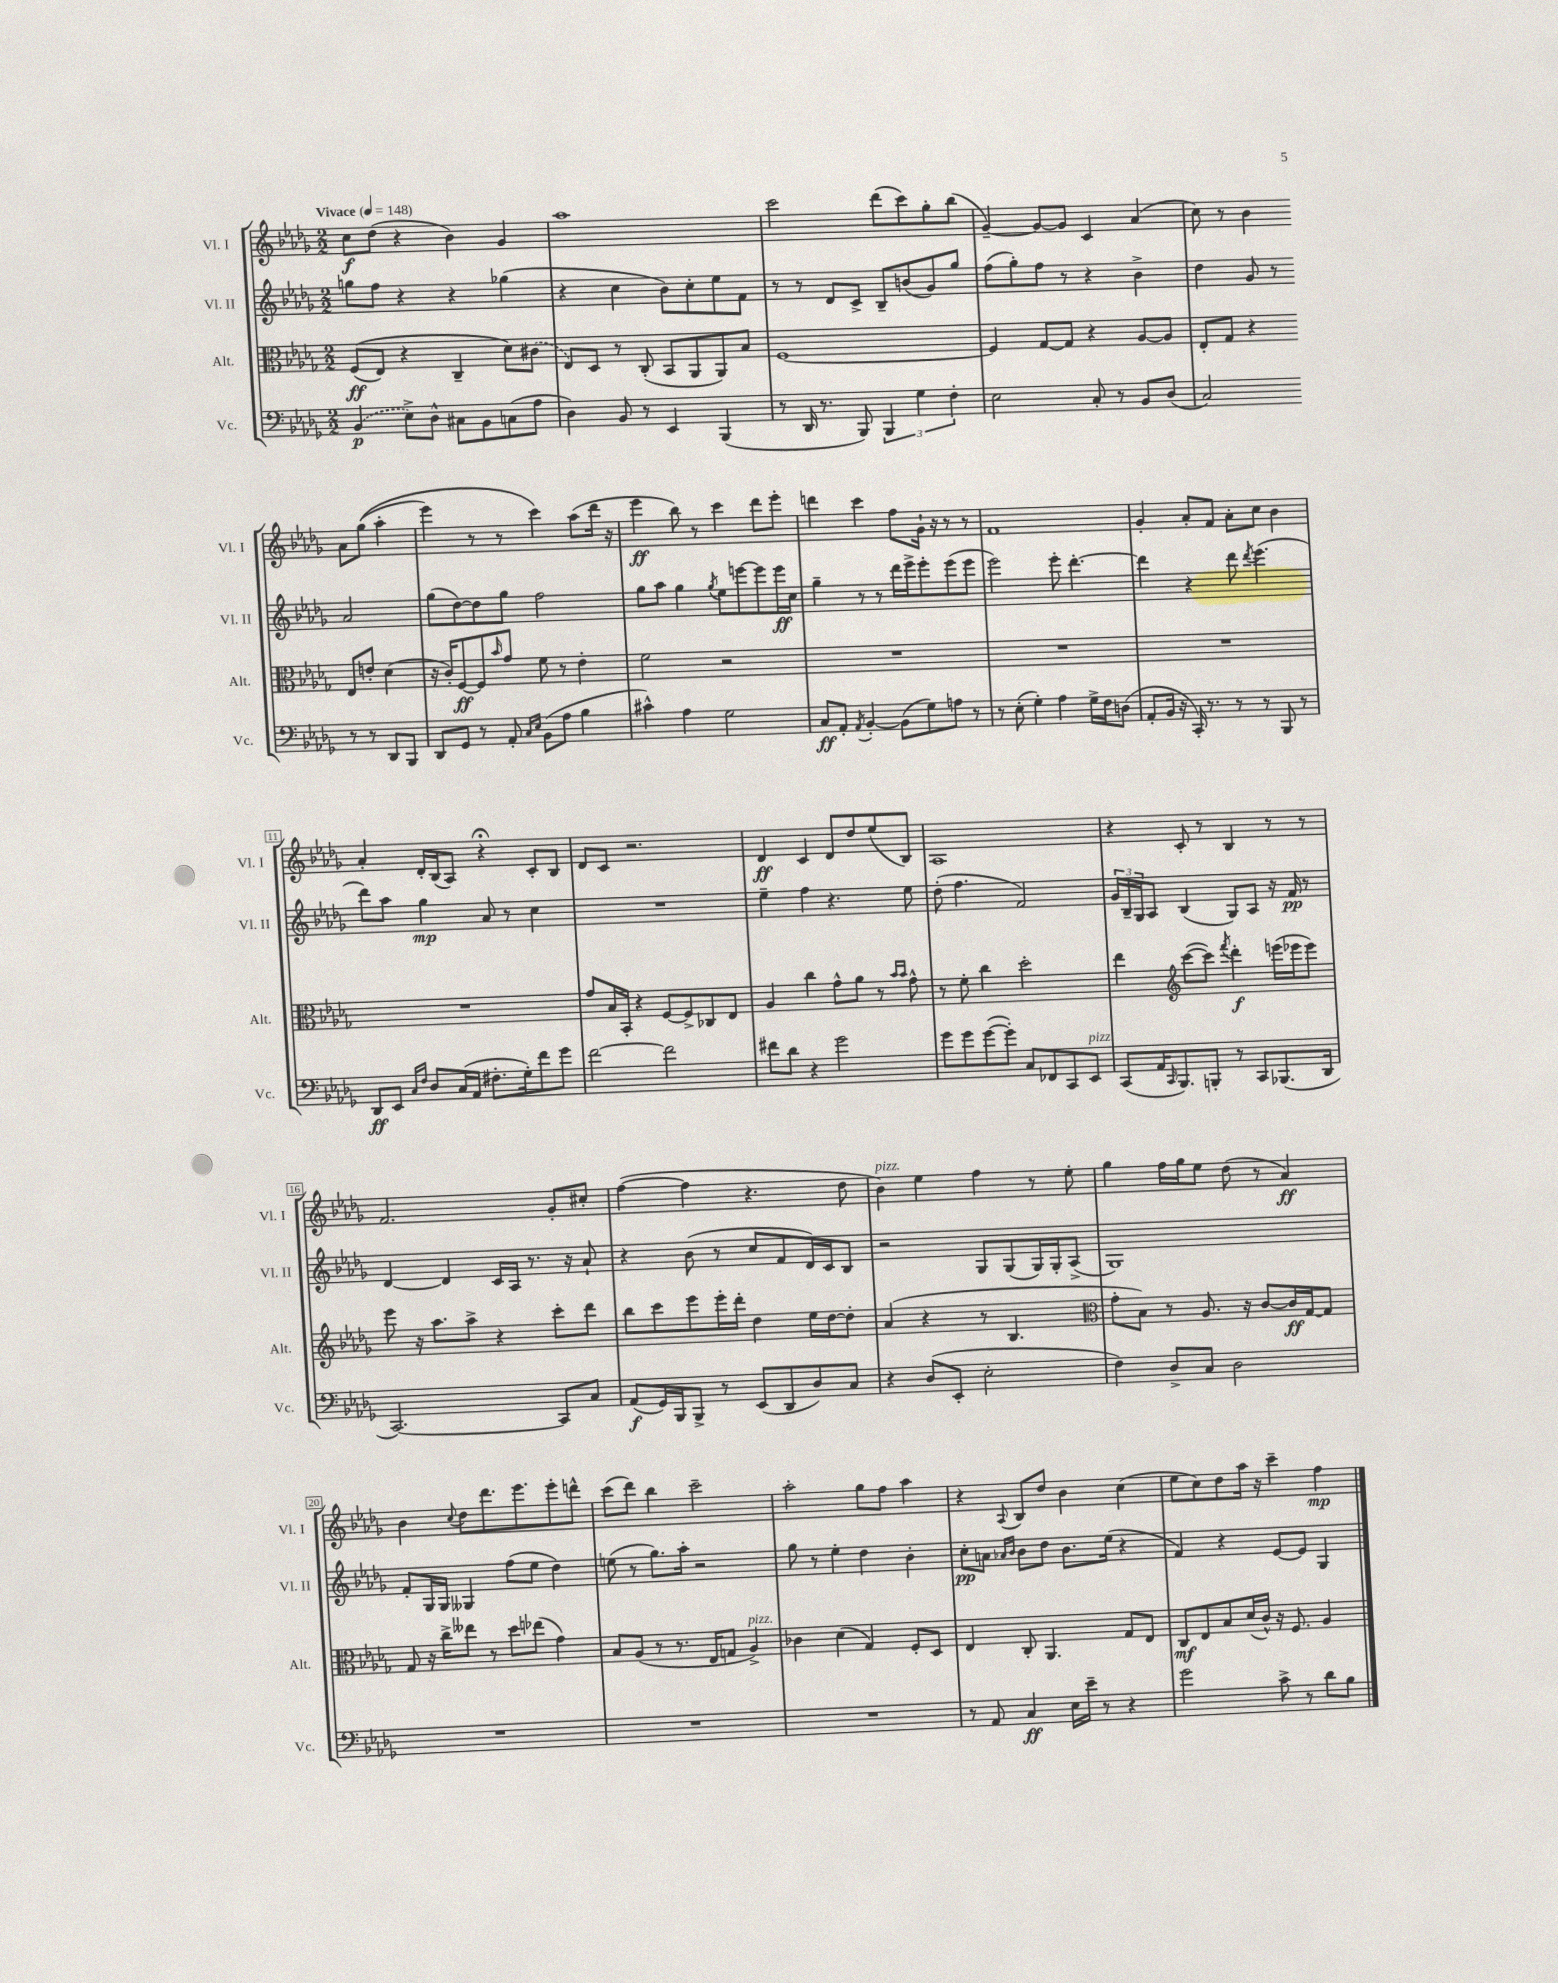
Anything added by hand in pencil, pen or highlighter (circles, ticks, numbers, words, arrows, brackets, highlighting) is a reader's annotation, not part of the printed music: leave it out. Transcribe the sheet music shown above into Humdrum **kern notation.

**kern	**kern	**kern	**kern
*staff4	*staff3	*staff2	*staff1
*clefF4	*clefC3	*clefG2	*clefG2
*k[b-e-a-d-g-]	*k[b-e-a-d-g-]	*k[b-e-a-d-g-]	*k[b-e-a-d-g-]
*M2/2	*M2/2	*M2/2	*M2/2
*MM148	*MM148	*MM148	*MM148
(4BB-/	&((8F/L	8gg\L	8cc\L
.	8E-/J)	8ff\J	(8dd-\J
8E-^\L)	4r	4r	4r
8D-^^\J	.	.	.
8C#\L	4C~/	4r	4b-\)
8BB-\	.	.	.
(8C\	8d-\L&)	(4gg-\	4g-/
8A-\J	(8c#\J	.	.
=	=	=	=
4D-\)	8E-/L)	4r	1aa-
.	8D-/J	.	.
8BB-/	8r	4cc\	.
8r	(8C'/	.	.
4EE-/	8BB-/L	8b-\L)	.
.	8AA-/	8cc'\	.
(4BBB-/	8AA-/)	8ee-\	.
.	8B-/J	8f\J	.
=	=	=	=
8r	[1F	8r	2ccc\
16DD-/	.	8r	.
8.r	.	.	.
.	.	8d-/L	.
8BBB-/)	.	8c^/J	.
6BBB-/	.	8B-~/L	(8ddd-\L
.	.	(8b/	8ccc\)
6G-\	.	.	.
.	.	8g-/)	8gg-'\
6F'\	.	.	.
.	.	8gg-/J	(8bb-\J
=	=	=	=
2E-\	4F/]	(8ff\L	[4g-~/)
.	.	8gg-'\)	.
.	[8G-/L	8ff\J	8g-/_L
.	8G-/]J	8r	8g-/]J
8C'/	4r	4r	4c/
8r	.	.	.
8BB-/L	[8A-/L	4b-^\	(4a-/
(8D-/J	8A-/]J	.	.
=	=	=	=
2C/)	8E-'/L	4dd-\	8cc\)
.	8G-/J	.	8r
.	4r	8g-/	4b-\
.	.	8r	.
8r	8E-/L	2a-/	8a-\L
8r	8e'/J	.	&((8gg-\J
8DD-/L	(4d-\	.	4aa-'\
8BBB-/J	.	.	.
=	=	=	=
8DD-/L	16r	(8gg-\L	4eee-\)
.	16c'/LK)	.	.
8GG-/J	[8F/	[8dd-\)	.
8r	8F/]	8dd-\]	8r
.	16qqb-/	.	.
8AA-'/	8g-/J	8gg-\J	8r
16qqC/LL	.	.	.
16qqE-/JJ	.	.	.
(8BB-\L	8f\	2ff\	4ccc\&)
8A-\J	8r	.	.
4B-\	4e-'\	.	(8aa-\L
.	.	.	16ddd-\Jk
.	.	.	16r
=	=	=	=
4c#^^\)	2f\	8gg-\L	4eee-\
.	.	8aa-\J	.
4A-\	.	4gg-\	8bb-\)
.	.	.	8r
.	.	8qgg-/	.
2G-\	2r	8ee-\L	4ccc\
.	.	[8eee\	.
.	.	8eee\]	8ddd-\L
.	.	16eee\L	8eee-'\J
.	.	16cc\JJ	.
=	=	=	=
8C/L	1r	4gg-~\	4ddd\
8AA-'/J	.	.	.
8qAA-/	.	.	.
[4BB-'/	.	8r	4ccc\
.	.	8r	.
(8BB-\]L	.	16ddd-\LL	8ff\L
.	.	16eee-^\J	.
8G-\)	.	8eee-'\	16g-`\Jk
.	.	.	16r
8A\J	.	(8eee-\	8r
8r	.	8eee-\J	8r
=	=	=	=
8r	1r	2eee-\)	1f
(8E-'\	.	.	.
4G-'\)	.	.	.
4A-\	.	8eee-'\	.
.	.	[4.ddd-'\	.
16G-^\LL	.	.	.
16F\J	.	.	.
(8D\J	.	.	.
=	=	=	=
8AA-'/L	1r	4ddd-\]	4g-'/
16BB-/Jk	.	.	.
16r	.	.	.
16CC'/)	.	4r	8a-'/L
8.r	.	.	.
.	.	.	8f/J
8r	.	8ddd-\	8a-'\L
.	.	8qddd-/	.
8r	.	(4.eee-\	8cc\J
8BBB-/	.	.	4b-\
8r	.	.	.
=	=	=	=
8DD-/L	1r	8ddd-\L)	4a-'/
8EE-/J	.	8aa-\J	.
16qqC/LL	.	.	.
16qqF/JJ	.	.	.
8D-/L	.	4gg-\	16d-'/LL
.	.	.	(16B-/J
(16C/L	.	.	8A-/J)
16AA-/JJ	.	.	.
8.F#'\L	.	8a-/	4r;
.	.	8r	.
16G-'\k)	.	.	.
8f\	.	4cc\	8c'/L
8g-\J	.	.	8B-/J
=	=	=	=
[2f\	8g-/L	1r	8d-/L
.	16B-/L	.	8c/J
.	16BB-'/JJ	.	.
.	4r	.	2.r
2f\]	[8F/L	.	.
.	8F^/]	.	.
.	8C-/	.	.
.	8E-/J	.	.
=	=	=	=
8f#\L	4A-/	4ee-~\	4d-/
8d-\J	.	.	.
4r	4cc\	4ff\	4c/
2g-\	8g-^^\L	4.r	8d-/L
.	8a-\J	.	8dd-/
.	8r	.	(8ee-/
.	16qqb-/LL	.	.
.	16qqb-/JJ	.	.
.	8g-^^\	8ee-\	8B-/J)
=	=	=	=
8g-\L	8r	(8dd-'\	1A-
8g-\	8f'\	4.ff\	.
([8g-\	4cc\	.	.
8g-'\]J)	.	.	.
8C/L	2dd-'\	2f/)	.
8FF-/	.	.	.
8CC/	.	.	.
8EE-/J	.	.	.
=	=	=	=
(8CC/L	4ee-\	24g-/LL	4r
.	.	24B-~/	.
.	.	24G-/J	.
16AA-/K	.	8A-/J	.
16qqCC/	.	.	.
8.BBB-/)	.	.	.
*	*clefG2	*	*
.	([8ccc\L	(4B-/	8c'/
8BBB'/J	8ccc\]J)	.	8r
.	8qfff/	.	.
8r	4ddd-'\	8G-/L)	4B-/
8CC/L	.	8A-/J	.
(8.BBB-/	(16eee\LL	16r	8r
.	16eee-\J	16f/	.
.	8eee-\J)	8r	8r
16DD-/Jk	.	.	.
=	=	=	=
[2.CC/)	8eee-\	[4d-/	2.f/
.	16r	.	.
.	8.aa-\L	.	.
.	.	4d-/]	.
.	8aa-^\J	.	.
.	4r	16c/LL	.
.	.	16A-/JJ	.
.	.	8.r	.
8CC/]L	8ccc'\L	.	8g-'/L
.	.	16r	.
8C/J	8ddd-\J	8a-`/	8cc#'/J
=	=	=	=
(8AA-/L	8bb-\L	4r	([4ff\
16GG-/L)	8ccc\	.	.
16BBB-/J	.	.	.
8BBB-^/J	8eee-\	(8b-\	4ff\]
8r	16eee-'\L	8r	.
.	16ddd-'\JJ	.	.
(8EE-/L	4dd-\	8cc/L	4.r
8DD-/	.	8f/	.
8D-/)	16ee-\LL	16d-/L)	.
.	[16dd-\J	16c/J	.
8C/J	8dd-'\]J	8B-/J	8dd-\
=	=	=	=
4r	(4a-/	2r	4b-\)
(8D-/L	4r	.	4ee-\
8EE-'/J	.	.	.
2E-'\	8r	8G-/L	4ff\
.	4.B-/	(8G-/	.
.	.	16G-/L)	8r
.	.	16G-'/J	.
.	.	(8A-^/J	8ee-'\
=	=	=	=
*	*clefC3	*	*
4F\)	8g-'\L	1G-)	4gg-\
.	8B-\J)	.	.
8D-^/L	8r	.	16ff\LL
.	.	.	16gg-\J
8C/J	8.A-/	.	8ee-\J
2D-\	.	.	(8dd-\
.	16r	.	.
.	[8c/L	.	8r
.	16c/]L	.	4a-/)
.	[16G-/J	.	.
.	8G-/]J	.	.
=	=	=	=
1r	8G-/	8f'/L	4b-\
.	16r	16G-/L	.
.	16cc^\LK	16G-/JJ	.
.	.	.	8qqcc/
.	8ee--\J	4G--/	8dd-\L
.	8r	.	8.ddd-\
.	8dd-\L	(8ff\L	.
.	.	.	8.eee-\
.	(8ee-\J	8ee-\J	.
.	4g-\)	4dd-\)	8eee-'\
.	.	.	8ddd^^\J
=	=	=	=
1r	8B-/L	(8ee\	(8ccc\L
.	(8A-/J	8r	8ddd-\J)
.	8r	8.gg-\L)	4bb-\
.	8.r	.	.
.	.	16aa-'\Jk	.
.	.	2r	2ccc~\
.	16E-/LK	.	.
.	8G/J	.	.
.	4A-^/)	.	.
=	=	=	=
1r	4c-\	8gg-\	2aa-'\
.	.	8r	.
.	(4d-\	4ee-'\	.
.	4G-/)	4dd-\	8gg-\L
.	.	.	8ff\J
.	8F'/L	4b-'\	4aa-\
.	8D-/J	.	.
=	=	=	=
8r	4E-/	8cc'\L	4r
8AA-/	.	8a\J	.
.	.	16qqa-/LL	.
.	.	16qqb-/JJ	8qqA-/
4C/	8C'/	8b-\L	8B-/L
.	4.AA-/	8dd-\J	8dd-/J
16E-\LL	.	8.b-\L	4b-\
16e-~\JJ	.	.	.
8r	.	.	.
.	.	(16ee-\Jk	.
4r	8G-/L	4r	(4cc\
.	8E-/J	.	.
=	=	=	=
2g-\	8C/L	4f/)	8ee-\L
.	8E-/	.	8cc\)
.	8B-/	4r	8dd-\
.	(16d-/L	.	16aa-\Jk
.	16c^^/JJ)	.	16r
8c^\	16r	[8e-/L	4ccc~\
.	8.F/	.	.
8r	.	8e-/]J	.
8d-\L	4A-/	4G-/	4ff\
8B-\J	.	.	.
==	==	==	==
*-	*-	*-	*-
